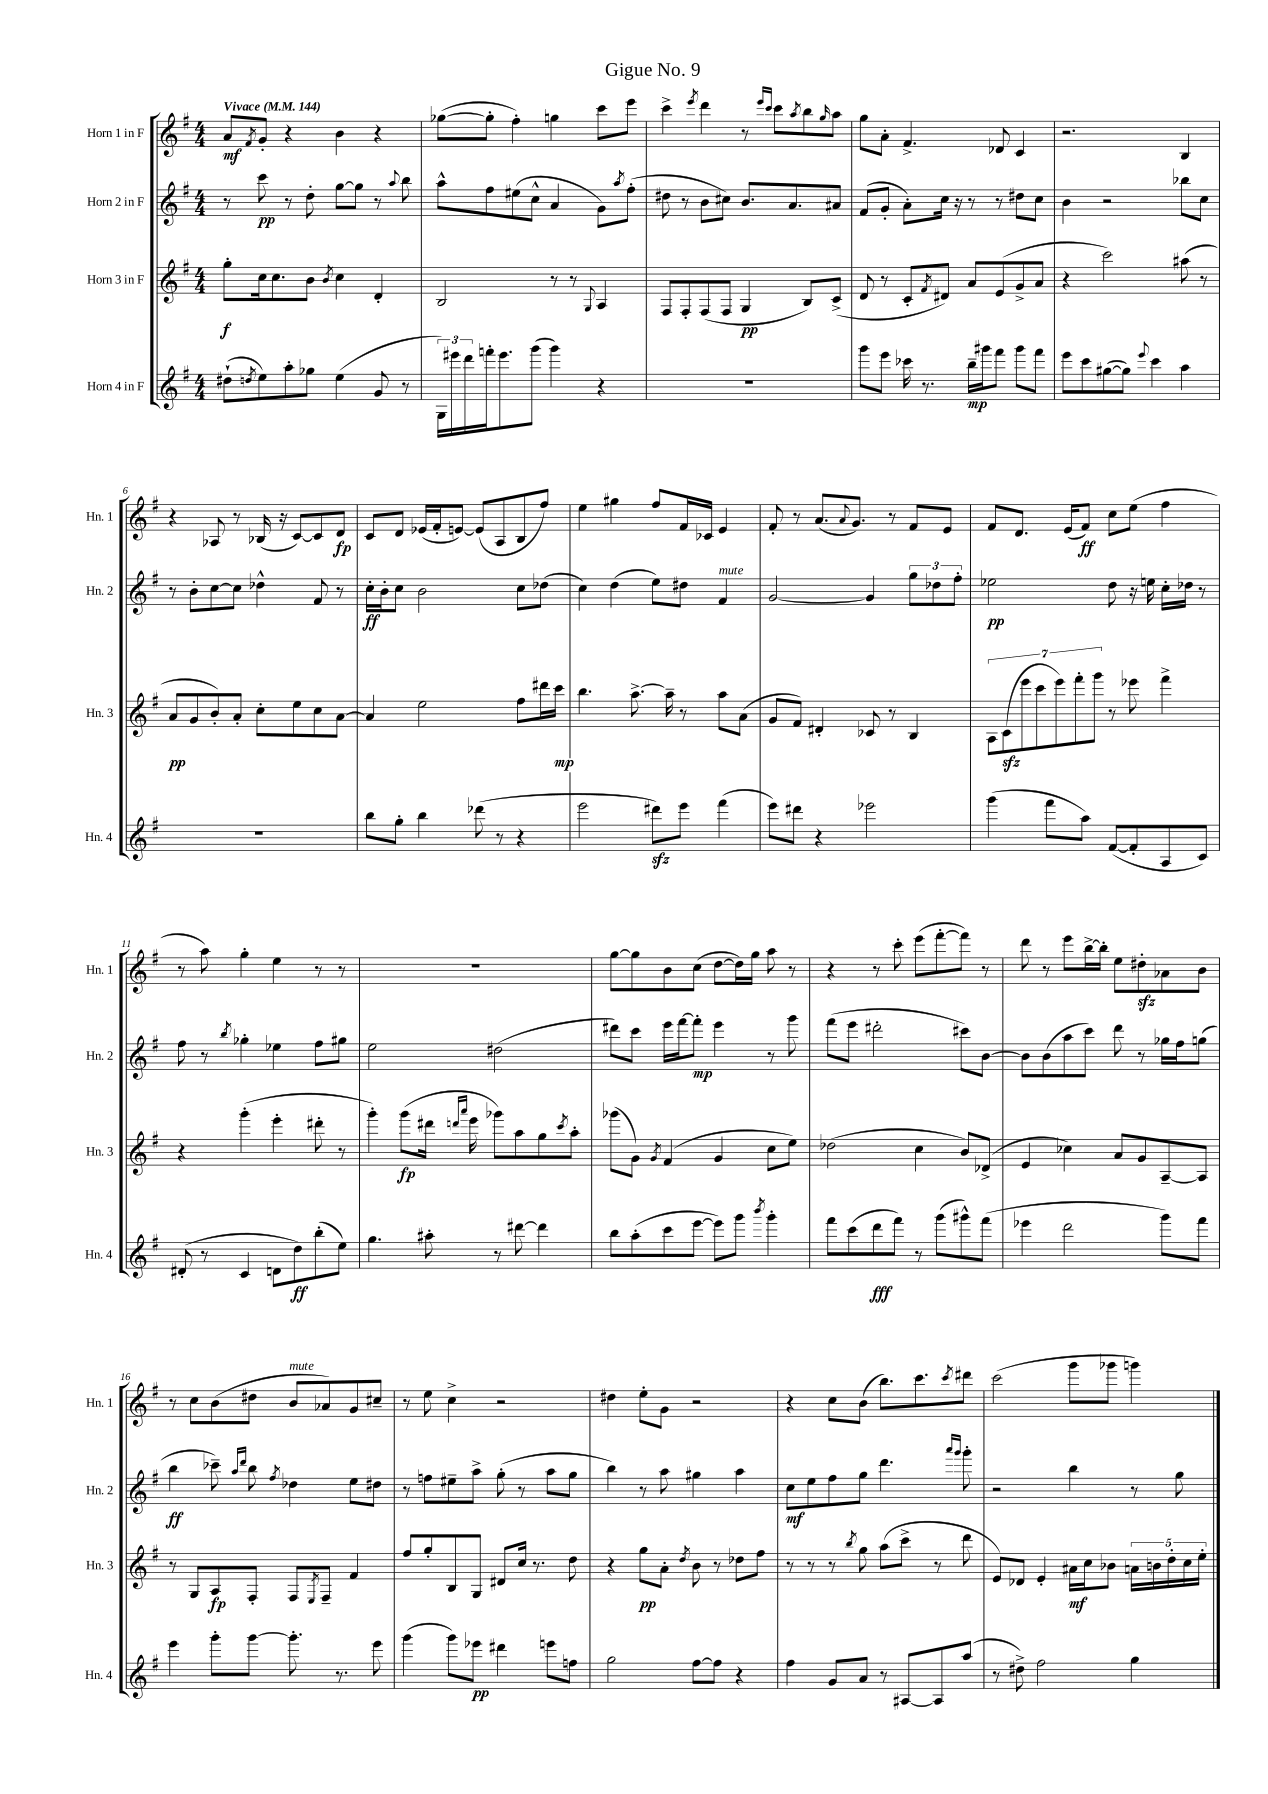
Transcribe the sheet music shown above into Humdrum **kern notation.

**kern	**dynam	**kern	**dynam	**kern	**dynam	**kern	**dynam
*part4	*part4	*part3	*part3	*part2	*part2	*part1	*part1
*staff4	*staff4	*staff3	*staff3	*staff2	*staff2	*staff1	*staff1
*I"Horn 4 in F	*	*I"Horn 3 in F	*	*I"Horn 2 in F	*	*I"Horn 1 in F	*
*I'Hn. 4	*	*I'Hn. 3	*	*I'Hn. 2	*	*I'Hn. 1	*
*clefG2	*	*clefG2	*	*clefG2	*	*clefG2	*
*k[f#]	*	*k[f#]	*	*k[f#]	*	*k[f#]	*
*M4/4	*	*M4/4	*	*M4/4	*	*M4/4	*
*MM144	*	*MM144	*	*MM144	*	*MM144	*
=1	=1	=1	=1	=1	=1	=1	=1
!	!	!	!	!	!	!LO:TX:a:B:t=Vivace	!
(8dd#X`\L	.	8gg'\L	f	8r	.	8a/L	mf
8qddn/	.	.	.	.	.	8qf#/	.
8ee\)	.	16cc\k	.	8ccc\	pp	8g'/J	.
.	.	8.cc\	.	.	.	.	.
8aa'\	.	.	.	8r	.	4r	.
8gg-X\J	.	8b\J	.	8dd'\	.	.	.
.	.	8qb/	.	.	.	.	.
(4ee\	.	4cc\	.	[8gg\L	.	4b\	.
.	.	.	.	8gg\J]	.	.	.
8g/	.	4d'/	.	8r	.	4r	.
.	.	.	.	8qqaa/	.	.	.
8r	.	.	.	8bb\	.	.	.
=2	=2	=2	=2	=2	=2	=2	=2
24G\LL)	.	2B/	.	8aa^^\L	.	([8gg-X\L	.
24eee#X\	.	.	.	.	.	.	.
24ddd\	.	.	.	.	.	.	.
16fffn'\J	.	.	.	8ff#\	.	8gg-'\J]	.
8.eee#\	.	.	.	.	.	.	.
.	.	.	.	(8ee#X\	.	4ff#'\)	.
(8ggg\J	.	.	.	8cc^^\J	.	.	.
4ggg\)	.	8r	.	4a/	.	4ggn\	.
.	.	8r	.	.	.	.	.
.	.	8qqG/	.	.	.	.	.
4r	.	4A/	.	8g\L)	.	8ccc\L	.
.	.	.	.	8qaa/	.	.	.
.	.	.	.	(8ff#'\J	.	8eee\J	.
=3	=3	=3	=3	=3	=3	=3	=3
1r	.	8F#/L	.	8dd#X\	.	4ccc^\	.
.	.	8F#'/	.	8r	.	.	.
.	.	.	.	.	.	8qeee/	.
.	.	(8F#/	.	8b\L	.	4ddd\	.
.	.	8F#/J	.	8cc#X\J)	.	.	.
.	.	4G/	pp	8.b/L	.	8r	.
.	.	.	.	.	.	16qqeee/LL	.
.	.	.	.	.	.	16qqccc/JJ	.
.	.	.	.	.	.	8ccc\L	.
.	.	.	.	8.a/	.	.	.
.	.	.	.	.	.	8qaa/	.
.	.	8B/L)	.	.	.	8bb\	.
.	.	.	.	.	.	16qqgg/	.
.	.	(8c^/J	.	8a#X/J	.	8aa\J	.
=4	=4	=4	=4	=4	=4	=4	=4
8ggg\L	.	8d/	.	(8f#/L	.	8gg\L	.
8eee\J	.	8r	.	8g'/J	.	8a'\J	.
16ccc-X\	.	8c'/L	.	8a'\L)	.	4.f#^/	.
8.r	.	.	.	.	.	.	.
.	.	8qf#/	.	.	.	.	.
.	.	8d#X/J)	.	16cc\Jk	.	.	.
.	.	.	.	16r	.	.	.
16bb~\LL	mp	8a/L	.	8r	.	.	.
16ggg#X\J	.	.	.	.	.	.	.
8fff#\J	.	(8e/	.	8r	.	8d-X/	.
8ggg#\L	.	8g^/	.	8dd#X\L	.	4c/	.
8fff#\J	.	8a/J	.	8cc\J	.	.	.
=5	=5	=5	=5	=5	=5	=5	=5
8eee\L	.	4r	.	4b\	.	2.r	.
8ccc\	.	.	.	.	.	.	.
([8gg#X\	.	2ccc\)	.	2r	.	.	.
8gg#\J])	.	.	.	.	.	.	.
8qqeee/	.	.	.	.	.	.	.
4ccc\	.	.	.	.	.	.	.
4aa\	.	(8aa#X\	.	8bb-X\L	.	4B/	.
.	.	8r	.	8cc\J	.	.	.
!!LO:LB:g=z
=6	=6	=6	=6	=6	=6	=6	=6
1r	.	8a/L	pp	8r	.	4r	.
.	.	8g/	.	8b'\L	.	.	.
.	.	8b'/)	.	[8cc\	.	8A-X/	.
.	.	8a'/J	.	8cc\J]	.	8r	.
.	.	8cc'\L	.	4dd-X^^\	.	(16B-X/	.
.	.	.	.	.	.	16r	.
.	.	8ee\	.	.	.	[8c/L)	.
.	.	8cc\	.	8f#/	.	8c/]	.
.	.	[8a\J	.	8r	.	8d/J	fp
=7	=7	=7	=7	=7	=7	=7	=7
8bb\L	.	4a/]	.	16cc'\LL	ff	8c/L	.
.	.	.	.	16b'\J	.	.	.
8gg'\J	.	.	.	8cc\J	.	8d/J	.
4bb\	.	2ee\	.	2b\	.	(16e-X/LL	.
.	.	.	.	.	.	16f#'/J	.
.	.	.	.	.	.	[8en/J)	.
(8ddd-X\	.	.	.	.	.	(8e/L]	.
8r	.	.	.	.	.	8A/	.
4r	.	8ff#\L	.	8cc\L	.	8B/	.
.	.	16ddd#X\L	.	(8dd-X\J	.	8ff#/J)	.
.	.	16ccc\JJ	mp	.	.	.	.
=8	=8	=8	=8	=8	=8	=8	=8
2eee\	.	4.bb\	.	4cc\)	.	4ee\	.
.	.	.	.	(4dd\	.	4gg#X\	.
.	.	[8.aa^\	.	.	.	.	.
8ddd#Xzz\L)	.	.	.	8ee\L)	.	8ff#/L	.
.	.	16aa~\]	.	.	.	.	.
8eee\J	.	8r	.	8dd#X\J	.	16f#/L	.
.	.	.	.	.	.	16c-X/JJ	.
!	!	!	!	!LO:TX:a:i:t=mute	!	!	!
(4fff#\	.	8aa\L	.	4f#/	.	4e/	.
.	.	(8a\J	.	.	.	.	.
=9	=9	=9	=9	=9	=9	=9	=9
8eee\L)	.	8g/L	.	[2g/	.	8f#'/	.
8ddd#X\J	.	8f#/J)	.	.	.	8r	.
4r	.	4d#X'/	.	.	.	(8.a/L	.
.	.	.	.	.	.	8qqa/	.
.	.	.	.	.	.	8.g/J)	.
2eee-X\	.	8c-X/	.	4g/]	.	.	.
.	.	8r	.	.	.	8r	.
.	.	4B/	.	12gg\L	.	8f#/L	.
.	.	.	.	12dd-X\	.	.	.
.	.	.	.	.	.	8e/J	.
.	.	.	.	12ff#'\J	.	.	.
=10	=10	=10	=10	=10	=10	=10	=10
(4ggg\	.	14A\L	.	2ee-X\	pp	8f#/L	.
.	.	(14czz\	.	.	.	.	.
.	.	.	.	.	.	8.d/J	.
.	.	14eee\	.	.	.	.	.
.	.	14ccc\	.	.	.	.	.
8fff#\L	.	.	.	.	.	.	.
.	.	14eee\)	.	.	.	.	.
.	.	.	.	.	.	(16e/KL	.
.	.	14fff#'\	.	.	.	.	.
8aa\J)	.	.	.	.	.	8f#/J)	ff
.	.	14ggg\J	.	.	.	.	.
([8f#/L	.	8r	.	8dd\	.	8cc\L	.
8f#'/]	.	8eee-X\	.	16r	.	(8ee\J	.
.	.	.	.	16een\	.	.	.
8A/	.	4fff#^\	.	16cc'\LL	.	4ff#\	.
.	.	.	.	16dd-X\JJ	.	.	.
8c/J)	.	.	.	8r	.	.	.
!!LO:LB:g=z
=11	=11	=11	=11	=11	=11	=11	=11
(8d#X'/	.	4r	.	8ff#\	.	8r	.
8r	.	.	.	8r	.	8aa\)	.
.	.	.	.	8qbb/	.	.	.
4c/	.	(4ggg'\	.	4gg-X'\	.	4gg'\	.
8dn\L	.	4eee'\	.	4ee-X\	.	4ee\	.
8dd\)	ff	.	.	.	.	.	.
(8bb'\	.	8ddd#X'\	.	8ff#\L	.	8r	.
8ee\J)	.	8r	.	8gg#X\J	.	8r	.
=12	=12	=12	=12	=12	=12	=12	=12
4.gg\	.	4ggg'\)	.	2ee\	.	1r	.
.	.	(8ggg\L	fp	.	.	.	.
8aa#X'\	.	16ddd#X\Jk	.	.	.	.	.
.	.	16qqdddn/LL	.	.	.	.	.
.	.	16qqaaa/JJ	.	.	.	.	.
.	.	16eee\	.	.	.	.	.
8r	.	8ggg-X\L)	.	(2dd#X\	.	.	.
[8ddd#X\	.	8aa\	.	.	.	.	.
4ddd#\]	.	8gg\	.	.	.	.	.
.	.	8qccc/	.	.	.	.	.
.	.	8aa'\J	.	.	.	.	.
=13	=13	=13	=13	=13	=13	=13	=13
8bb\L	.	(8ggg-X\L	.	8ddd#X\L)	.	[8gg\L	.
(8aa'\	.	8g\J)	.	8ccc\J	.	8gg\]	.
.	.	8qg/	.	.	.	.	.
8ccc\	.	(4f#/	.	16eee\LL	.	8b\	.
.	.	.	.	[16fff#\J	.	.	.
[8eee\J	.	.	.	8fff#'\J]	mp	(8cc\J	.
8eee\L])	.	4g/	.	4eee\	.	[8dd\L	.
8ggg\J	.	.	.	.	.	16dd\L])	.
.	.	.	.	.	.	16gg\JJ	.
8qbbb/	.	.	.	.	.	.	.
4ggg'\	.	8cc\L	.	8r	.	8aa\	.
.	.	8ee\J)	.	8ggg\	.	8r	.
=14	=14	=14	=14	=14	=14	=14	=14
8fff#\L	.	(2dd-X\	.	(8fff#\L	.	4r	.
(8ccc\	.	.	.	8eee\J	.	.	.
8ddd\	fff	.	.	2ddd#X'\	.	8r	.
8fff#\J)	.	.	.	.	.	8ccc'\	.
8r	.	4cc\	.	.	.	(8eee\L	.
(8ggg\L	.	.	.	.	.	[8fff#'\	.
8ggg#X^^\)	.	8b/L)	.	8ccc#X\L)	.	8fff#\J])	.
(8fff#\J	.	(8d-X^/J	.	[8b\J	.	8r	.
=15	=15	=15	=15	=15	=15	=15	=15
4eee-X\	.	4e/	.	8b\L]	.	8ddd\	.
.	.	.	.	(8b\	.	8r	.
2ddd\	.	4cc-X\)	.	8aa\	.	8eee\L	.
.	.	.	.	8ccc\J)	.	[16bb^\L	.
.	.	.	.	.	.	16bb'\JJ]	.
.	.	8a/L	.	8ddd\	.	8ee\L	.
.	.	8g/	.	8r	.	8dd#Xzz'\	.
8ggg\L)	.	[8A~/	.	16gg-X\LL	.	8a-X\	.
.	.	.	.	16ff#\J	.	.	.
8fff#\J	.	8A/J]	.	(8ggn\J	.	8b\J	.
!!LO:LB:g=z
=16	=16	=16	=16	=16	=16	=16	=16
4eee\	.	8r	.	4bb\	ff	8r	.
.	.	8G/L	.	.	.	8cc\L	.
8ggg'\L	.	8A/	fp	8ccc-X~\)	.	(8b\	.
.	.	.	.	16qqaa/LL	.	.	.
.	.	.	.	16qqddd/JJ	.	.	.
[8ggg\J	.	8F#'/J	.	8bb\	.	8dd#X\J	.
.	.	.	.	8qff#/	.	.	.
!	!	!	!	!	!	!LO:TX:a:i:t=mute	!
8.ggg'\]	.	8F#/L	.	4dd-X\	.	8b/L	.
.	.	8qE/	.	.	.	.	.
.	.	8F#~/J	.	.	.	8a-X/)	.
8.r	.	.	.	.	.	.	.
.	.	4f#/	.	8ee\L	.	8g/	.
8eee\	.	.	.	8dd#X\J	.	8cc#X~/J	.
=17	=17	=17	=17	=17	=17	=17	=17
(4ggg\	.	8ff#/L	.	8r	.	8r	.
.	.	8gg'/	.	8ffn\L	.	8ee\	.
8ggg\L)	.	8B/	.	8ee#X~\	.	4cc^\	.
8eee-X\J	pp	8G/J	.	8aa^\J	.	.	.
4ddd#X\	.	8d#X/L	.	(8gg'\	.	2r	.
.	.	16cc/Jk	.	8r	.	.	.
.	.	8.r	.	.	.	.	.
8eeen\L	.	.	.	8aa\L	.	.	.
8ffn\J	.	8dd\	.	8gg\J	.	.	.
=18	=18	=18	=18	=18	=18	=18	=18
2gg\	.	4r	.	4bb\)	.	4dd#X\	.
.	.	8gg\L	pp	8r	.	8ee'\L	.
.	.	8a'\J	.	8aa\	.	8g\J	.
.	.	8qdd/	.	.	.	.	.
[8ff#\L	.	8b\	.	4gg#X\	.	2r	.
8ff#\J]	.	8r	.	.	.	.	.
4r	.	8dd-X\L	.	4aa\	.	.	.
.	.	8ff#\J	.	.	.	.	.
=19	=19	=19	=19	=19	=19	=19	=19
4ff#\	.	8r	.	8cc\L	mf	4r	.
.	.	8r	.	8ee\	.	.	.
8g/L	.	8r	.	8ff#\	.	8cc\L	.
.	.	8qbb/	.	.	.	.	.
8a/J	.	8gg\	.	8gg\J	.	(8b\J	.
8r	.	(8aa\L	.	4.ddd\	.	8.bb\L)	.
[8A#X/L	.	8ccc^\J	.	.	.	.	.
.	.	.	.	.	.	8.ccc\	.
8A#/]	.	8r	.	.	.	.	.
.	.	.	.	16qqaaa/LL	.	.	.
.	.	.	.	16qqggg/JJ	.	8qccc/	.
(8aa/J	.	8ddd\	.	8ggg'\	.	8ddd#X\J	.
=20	=20	=20	=20	=20	=20	=20	=20
8r	.	8e/L)	.	2r	.	(2ccc\	.
8dd#X^\)	.	8d-X/J	.	.	.	.	.
2ff#\	.	4e'/	.	.	.	.	.
.	.	16a#X\LL	mf	4bb\	.	8ggg\L	.
.	.	16cc\J	.	.	.	.	.
.	.	8b-X\J	.	.	.	8ggg-X\J	.
4gg\	.	20an\LL	.	8r	.	4gggn\)	.
.	.	20bn\	.	.	.	.	.
.	.	20dd'\	.	.	.	.	.
.	.	.	.	8gg\	.	.	.
.	.	20cc\	.	.	.	.	.
.	.	20ee'\JJ	.	.	.	.	.
==	==	==	==	==	==	==	==
*-	*-	*-	*-	*-	*-	*-	*-
